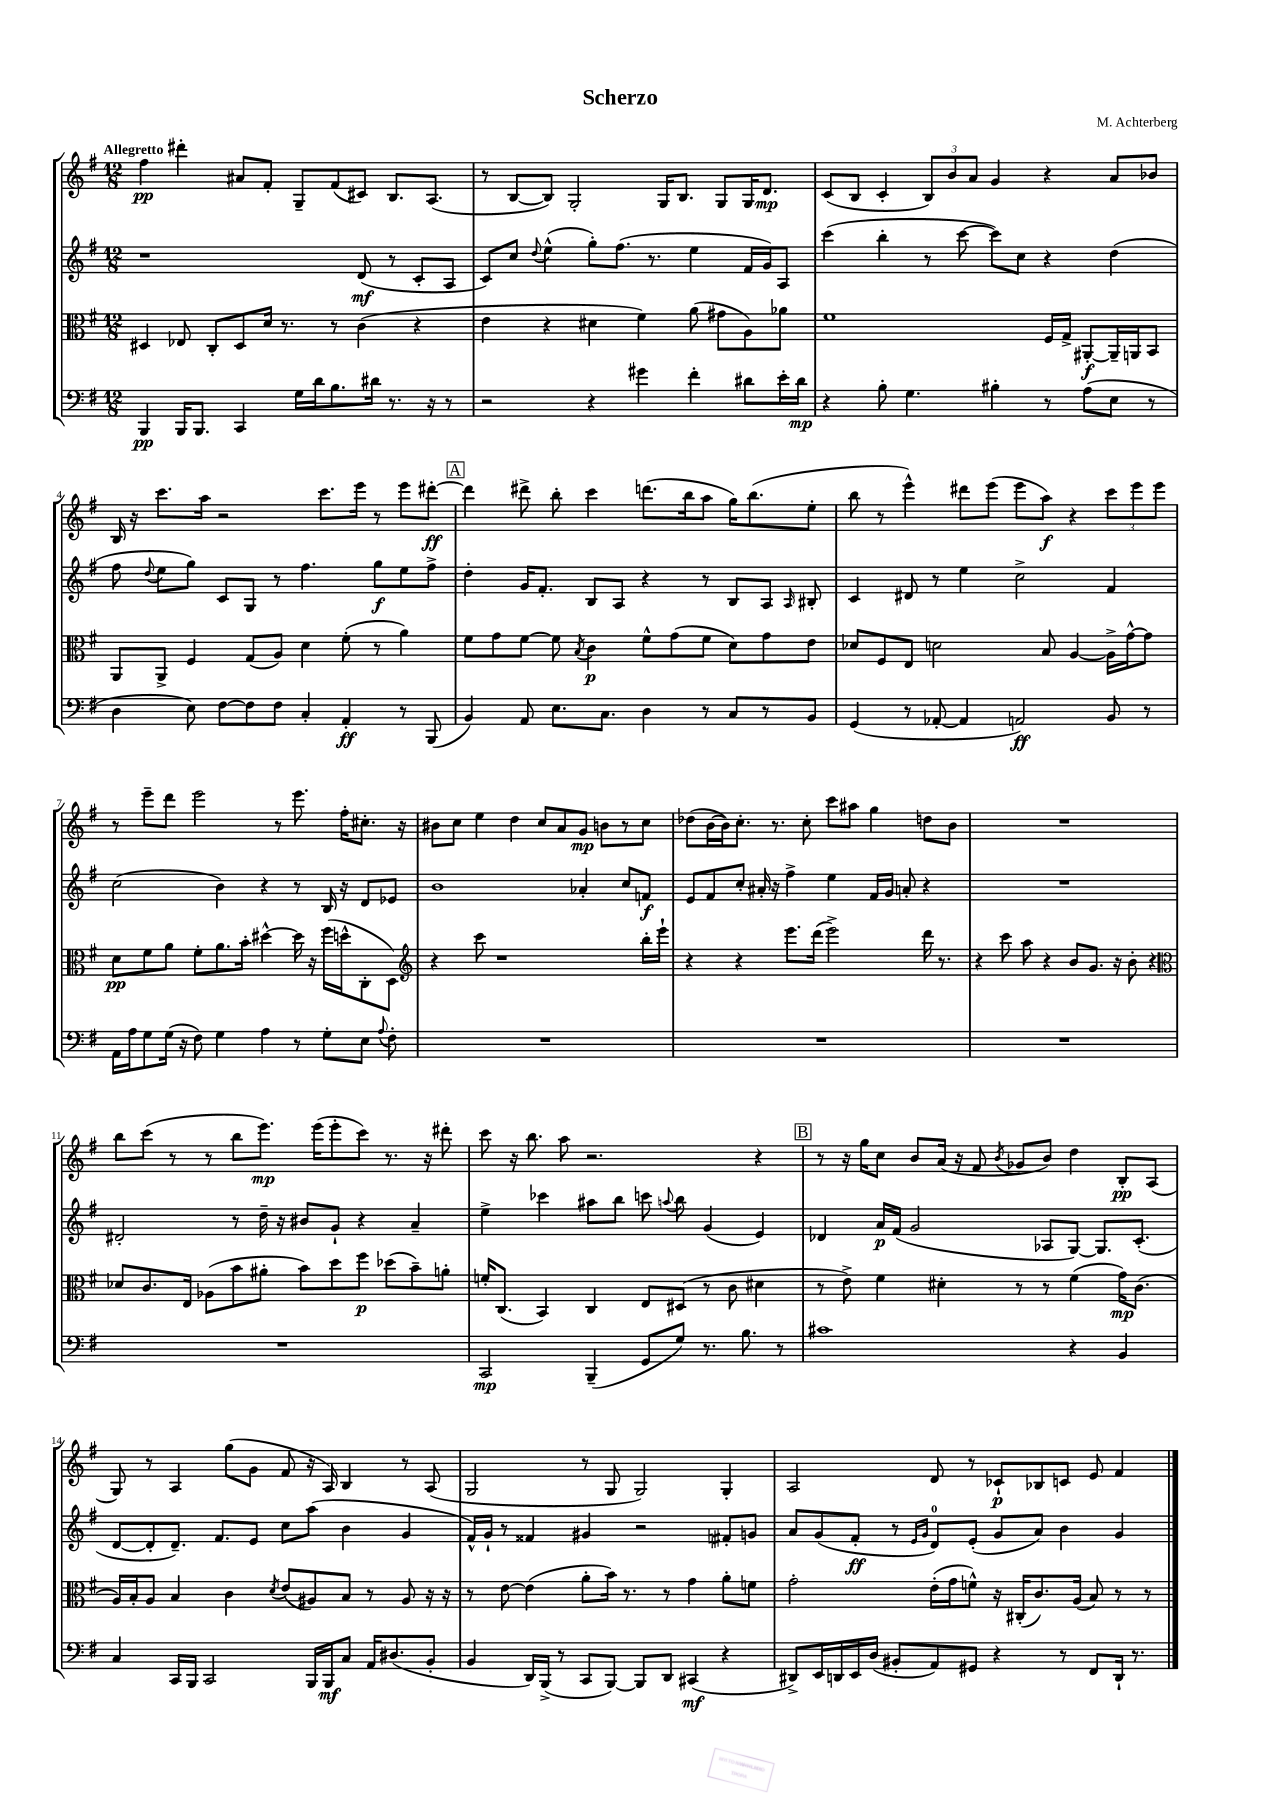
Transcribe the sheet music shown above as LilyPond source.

\header { title = "Scherzo" composer = "M. Achterberg" }
<<
\new StaffGroup <<
\new Staff = "s0" {
    \clef treble \key g \major \numericTimeSignature \time 12/8 \tempo "Allegretto"
    \autoBeamOff fis''4\pp dis'''4-. ais'8[ fis'8]-. g8[-- fis'8( cis'8]) b8.[ a8.]( |
    r8 b8[~ b8]) g2-. g16[ b8.] g8[ g16 d'8.]\mp |
    c'8[( b8] c'4-. \tuplet 3/2 { b8[) b'8 a'8] } g'4 r4 a'8[ bes'8] |
    b16 r16 c'''8.[ a''16] r2 c'''8.[ e'''16] r8 e'''8[ dis'''8]~-.\ff |
    \mark \markup { \box "A" } dis'''4 dis'''8-> b''8-. c'''4 d'''8.[( b''16 a''8] g''16[) b''8.( e''8]-. |
    b''8 r8 e'''4-^) dis'''8[ e'''8]( e'''8[ a''8]\f) r4 \tuplet 3/2 { c'''8[ e'''8 e'''8] } |
    r8 e'''8[-- d'''8] e'''2 r8 e'''8. fis''16[-. cis''8.]-. r16 |
    bis'8[ c''8] e''4 d''4 c''8[ a'8 g'8]\mp b'8[ r8 c''8] |
    des''8[( b'16~ b'16) c''8.]-. r8. c''8-. c'''8[ ais''8] g''4 d''8[ b'8] |
    R1. |
    b''8[ c'''8]( r8 r8 b''8[ e'''8.]\mp) e'''16[( e'''8-. c'''8]) r8. r16 dis'''8-. |
    c'''8 r16 b''8. a''8 r2. r4 |
    \mark \markup { \box "B" } r8 r16 g''16[ c''8] b'8[ a'16]( r16 fis'8 \acciaccatura { b'8 } ges'8[ b'8]) d''4 b8[-.\pp a8]( |
    g8) r8 a4 g''8[( g'8] fis'8 r16 a16) b4 r8 a8( |
    g2 r8 g8 g2) g4-. |
    a2 d'8 r8 ces'8[-!\p bes8 c'8] e'8 fis'4 \bar "|." |
}
\new Staff = "s1" {
    \clef treble \key g \major \numericTimeSignature \time 12/8
    \autoBeamOff r1 d'8\mf( r8 c'8[-. a8] |
    c'8[) c''8] \appoggiatura { d''8 } e''4-^( g''8[-.) fis''8.]( r8. e''4 fis'16[ g'16) a8] |
    c'''4( b''4-. r8 c'''8~ c'''8[) c''8] r4 d''4( |
    fis''8 \appoggiatura { d''8 } e''8[ g''8]) c'8[ g8] r8 fis''4. g''8[\f e''8 fis''8]-> |
    \mark \markup { \box "A" } d''4-. g'16[ fis'8.]-. b8[ a8] r4 r8 b8[ a8] \grace { a16 } bis8-. |
    c'4 dis'8 r8 e''4 c''2-> fis'4 |
    c''2( b'4) r4 r8 b16 r16 d'8[ ees'8] |
    b'1 aes'4-. c''8[ f'8]\f |
    e'8[ fis'8 c''8]-. ais'16-. r16 fis''4-> e''4 fis'16[ g'16] a'8-. r4 |
    R1. |
    dis'2-. r8 d''16-- r16 bis'8[ g'8]-! r4 a'4-- |
    e''4-> ces'''4 ais''8[ b''8] c'''8 \appoggiatura { a''8 } b''8 g'4( e'4) |
    \mark \markup { \box "B" } des'4 a'16[\p fis'16]( g'2 aes8[ g8]~) g8.[ c'8.]-.( |
    d'8[~ d'8-. d'8.]--) fis'8.[ e'8] c''8[ a''8]( b'4 g'4 |
    fis'16[-^) g'16]-! r8 fisis'4 gis'4 r2 fis'8[-. g'8] |
    a'8[ g'8( fis'8]-.\ff r8 \grace { e'16[ g'16] } d'8[-0) e'8]-.( g'8[ a'8]) b'4 g'4 \bar "|." |
}
\new Staff = "s2" {
    \clef alto \key g \major \numericTimeSignature \time 12/8
    \autoBeamOff dis4 ees8 c8[-. dis8 d'16] r8. r8 c'4( r4 |
    e'4 r4 dis'4 fis'4) a'8( gis'8[ a8) aes'8] |
    fis'1 fis16[ g16]-> ais,8[~-.\f ais,16-- a,16 b,8] |
    a,8[ a,8]-> fis4 g8[( a8]) d'4 fis'8-.( r8 a'4) |
    \mark \markup { \box "A" } fis'8[ g'8 fis'8]~ fis'8 \acciaccatura { b8 } c'4\p fis'8[-^ g'8( fis'8] d'8[) g'8 e'8] |
    des'8[ fis8 e8] d'2 b8 a4~ a16[-> g'16~-^ g'8] |
    d'8[\pp fis'8 a'8] fis'8[-. a'8. b'16]-. dis''4~-^ dis''16 r16 fis''16[( d''16-^ c8-. d8]) |
    \clef treble r4 c'''8 r1 b''16[-. e'''16]-! |
    r4 r4 e'''8.[ d'''16]( e'''2->) d'''16 r8. |
    r4 c'''8 a''8 r4 b'8[ g'8.] r16 b'8-. r4 |
    \clef alto des'8[ c'8. e16] aes8[( b'8 ais'8]-. b'8[) d''8 fis''8]\p des''8[( b'8--) a'8]-. |
    f'16[-. c8.]( b,4) c4 e8[ dis8]( r8 c'8 dis'4 |
    \mark \markup { \box "B" } r8 e'8->) fis'4 dis'4-. r8 r8 fis'4( g'16[\mp) c'8.]( |
    a16[) b16-. a8] b4 c'4 \acciaccatura { d'8 } e'8[( ais8) b8] r8 ais8 r16 r16 |
    r8 e'8~ e'4( a'8[-. b'16]) r8. r8 g'4 a'8[-. f'8] |
    g'2-. e'16[-.( g'16 f'8]-^) r16 cis16[-.( c'8.) a16]( b8) r8 r8 \bar "|." |
}
\new Staff = "s3" {
    \clef bass \key g \major \numericTimeSignature \time 12/8
    \autoBeamOff b,,4\pp b,,16[ b,,8.] c,4 g16[ d'16 b8. dis'16] r8. r16 r8 |
    r2 r4 gis'4 fis'4-. dis'8[ e'16-. dis'16]\mp |
    r4 b8-. g4. bis4-. r8 a8[( e8] r8 |
    d4 e8) fis8[~ fis8 fis8] c4-. a,4-.\ff r8 b,,8( |
    \mark \markup { \box "A" } b,4) a,8 e8.[ c8.] d4 r8 c8[ r8 b,8] |
    g,4( r8 aes,8~-. aes,4 a,2\ff) b,8 r8 |
    a,16[ a16 g8 g16]( r16 fis8) g4 a4 r8 g8[-. e8] \appoggiatura { a8 } fis8-. |
    R1. |
    R1. |
    R1. |
    R1. |
    c,2\mp b,,4--( g,8[ g8]) r8. b8. r8 |
    \mark \markup { \box "B" } cis'1 r4 b,4 |
    c4 c,16[ b,,16] c,2 b,,16[ b,,16\mf c8] a,16[ dis8.( b,8]-. |
    b,4 d,16[) b,,16]->( r8 c,8[ b,,8]~) b,,8[ d,8] cis,4\mf( r4 |
    dis,8[->) e,16 d,16 e,16 d16]( bis,8[-. a,8) gis,8] r4 r8 fis,8[ d,16]-! r8. \bar "|." |
}
>>
>>
